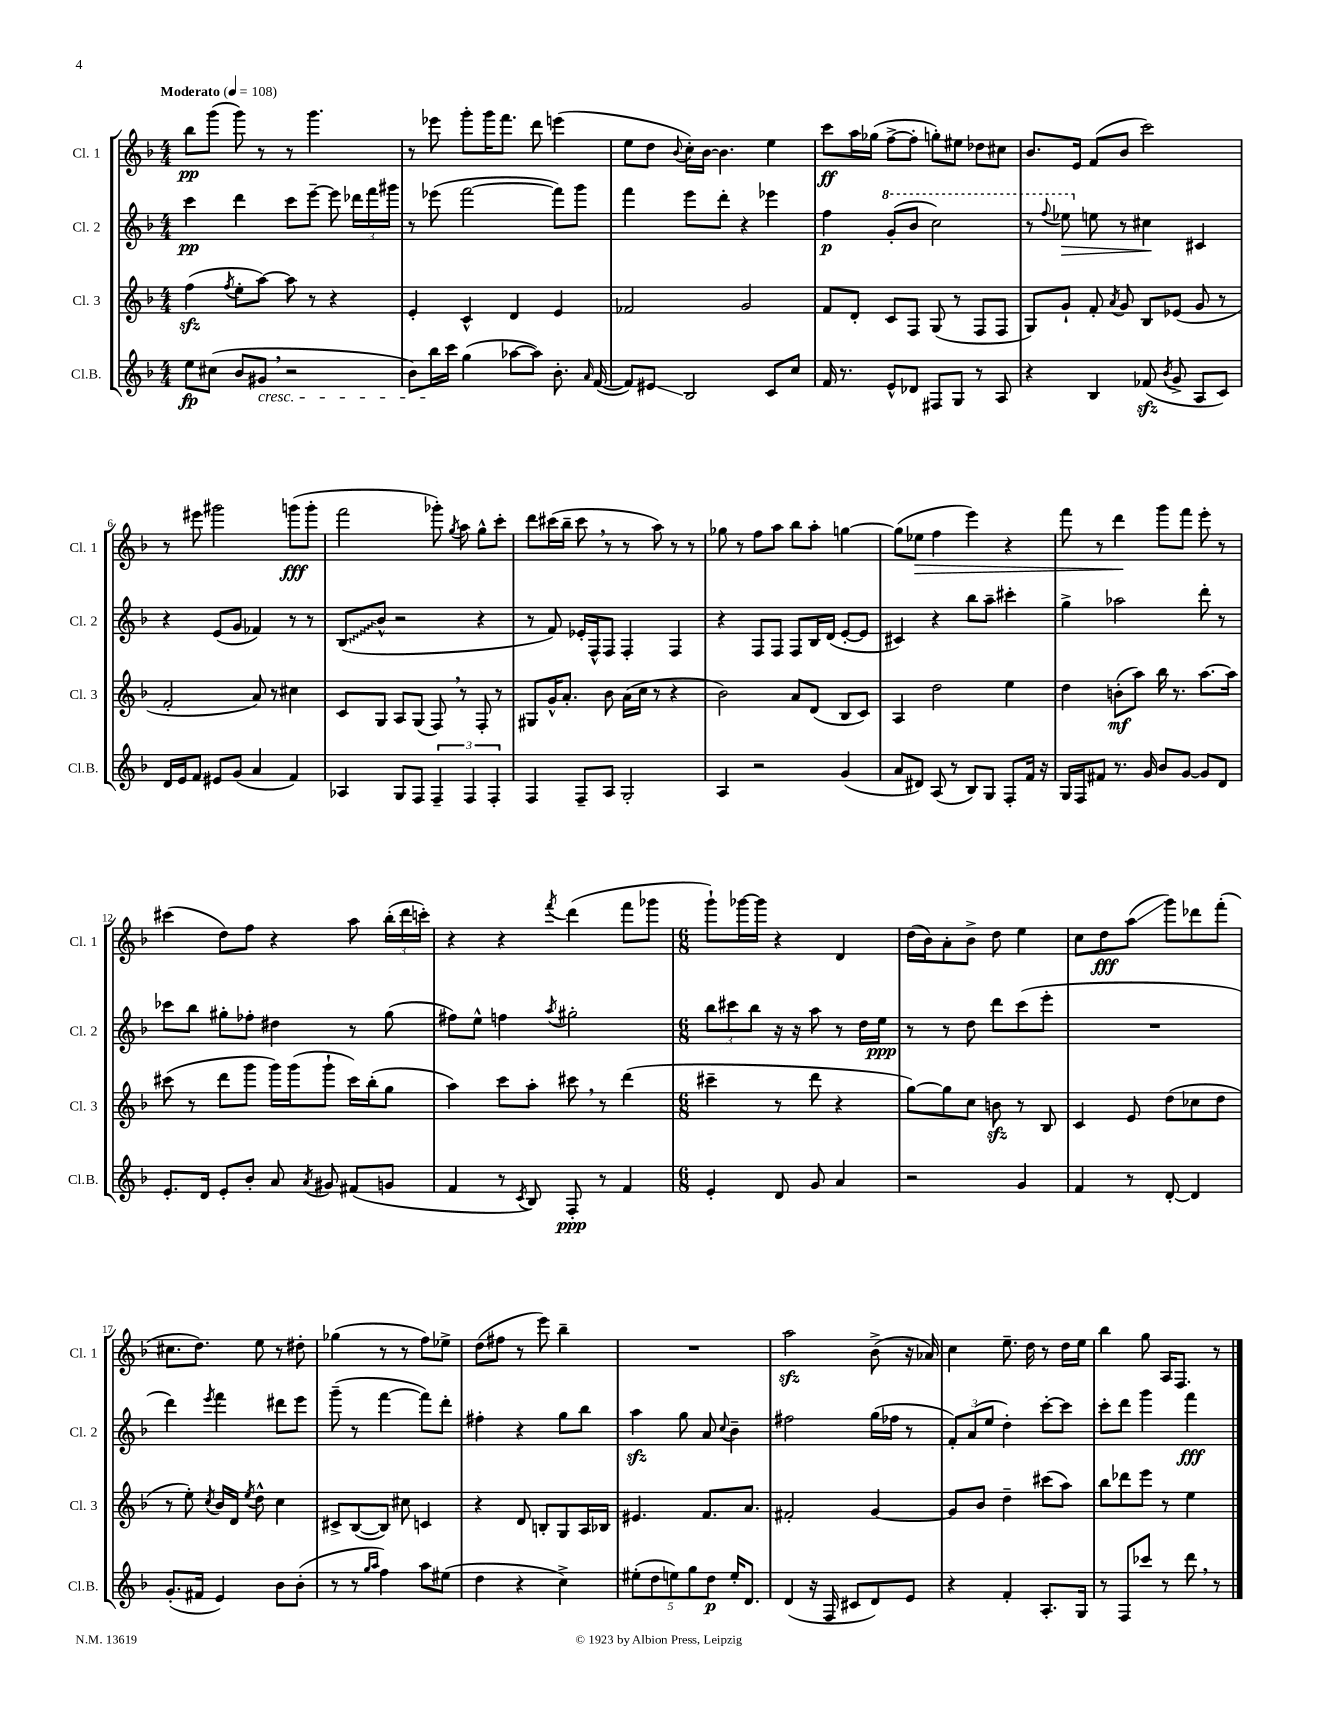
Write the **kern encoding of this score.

**kern	**kern	**kern	**kern
*staff4	*staff3	*staff2	*staff1
*clefG2	*clefG2	*clefG2	*clefG2
*k[b-]	*k[b-]	*k[b-]	*k[b-]
*M4/4	*M4/4	*M4/4	*M4/4
*MM108	*MM108	*MM108	*MM108
8ee	(4ff	4ccc	8bb-
(8cc#	.	.	(8ggg
.	8qff	.	.
8b-	8ee'	4ddd	8ggg)
8g#	[8aa)	.	8r
2r	8aa]	8ccc	8r
.	8r	[8eee~	4.ggg
.	4r	8eee]	.
.	.	24ddd-	.
.	.	24fff	.
.	.	24ggg#	.
=	=	=	=
8b-)	4e'	8r	8r
16bb-	.	(8eee-	8eee-
16ccc	.	.	.
(4gg	4c^^	[2fff	8ggg'
.	.	.	16ggg
.	.	.	8.fff
[8aa-	4d	.	.
8aa-])	.	.	8ddd
8.b-'	4e	8fff])	(4eee
.	.	8ggg	.
16qqa	.	.	.
([16f	.	.	.
=	=	=	=
8f])	2f-	4fff	8ee
8e#	.	.	8dd
.	.	.	8qqb-
2B-	.	8eee	16cc')
.	.	.	[16b-
.	.	8ddd'	4.b-]
.	2g	4r	.
8c	.	4eee-	4ee
8cc	.	.	.
=	=	=	=
16f	8f	4ff	8ccc
8.r	.	.	.
.	8d'	.	16aa
.	.	.	(16gg-
8e^^	8c	(8gg'	[8ff^
8d-	8F	8bb-	8ff']
8F#	(8G	2ccc)	8gg')
8G	8r	.	8ee#
8r	8F	.	8dd-
8A	8F	.	8cc#
=	=	=	=
4r	8G)	8r	8.b-
.	.	8qqfff	.
.	8g`	8eee-	.
.	.	.	16e
4B-	8f'	8ee	(8f
.	8qa	.	.
.	8g	8r	8b-
(8f-	8B-	4cc#	2ccc)
8qb-	.	.	.
8g^	(8e-	.	.
8A	8g	4c#	.
8c)	8r	.	.
=	=	=	=
16d	2f'	4r	8r
16e	.	.	.
8f	.	.	8eee#
8e#	.	(8e	2ggg#
(8g	.	8g	.
4a	8a)	4f-)	.
.	8r	.	.
4f)	4cc#	8r	(8ggg
.	.	8r	8ggg'
=	=	=	=
4A-	8c	(8B-	2fff
.	8G	8b-^^	.
8G	8A	2r	.
8F	(8G	.	.
6F~	8F)	.	8ggg-')
.	.	.	8qgg
.	8r	.	8aa
6F	.	.	.
.	8F'	4r	8gg^^
6F'	.	.	.
.	8r	.	8ccc'
=	=	=	=
4F	8G#	8r	8ddd
.	16g^^	8f)	(16ccc#
.	8.a'	.	16bb-~
8F~	.	16e-'	8ccc#
.	.	16F^^	.
8A	8b-	8F	8r
2G'	(16a	4F'	8r
.	16cc	.	.
.	8r	.	8aa)
.	4r	4F	8r
.	.	.	8r
=	=	=	=
4A	2b-)	4r	8gg-
.	.	.	8r
2r	.	8F	8ff
.	.	8F	8aa
.	8a	8F	8bb-
.	(8d	16B-	8aa'
.	.	(16d	.
(4g	8B-	[8e'	[4gg
.	8c)	8e]	.
=	=	=	=
8a	4A	4c#)	(8gg]
8d#)	.	.	8ee-
(8A	2dd	4r	4ff
8r	.	.	.
8B-)	.	8bb-	4eee)
8G	.	8aa~	.
8F'	4ee	4ccc#'	4r
16f	.	.	.
16r	.	.	.
=	=	=	=
16G	4dd	4gg^	8fff
16F	.	.	.
8f#	.	.	8r
8.r	(8b'	2aa-	4ddd
.	8aa)	.	.
16g	.	.	.
8b-	16bb-	.	8ggg
.	8.r	.	.
[8g	.	.	8fff
8g]	[8.aa	8ddd'	8eee'
8d	.	8r	8r
.	16aa]	.	.
=	=	=	=
8.e'	(8ccc#	8ccc-	(4ccc#
.	8r	8bb-	.
16d	.	.	.
8e'	8ddd	8gg#'	8dd)
8b-'	8ggg	8ff-'	8ff
8a	16ggg)	4dd#	4r
.	(16ggg	.	.
8qa	.	.	.
8g#	8ggg`	.	.
(8f#	16ccc#)	8r	8aa
.	(16bb-'	.	.
8g	8gg	(8gg#	(24bb-'
.	.	.	24ddd
.	.	.	24ccc')
=	=	=	=
4f	4aa)	8ff#)	4r
.	.	8ee^^	.
8r	8ccc	4ff	4r
8qc	.	.	.
8B-)	8aa'	.	.
.	.	8qaa	8qfff
8F'	8ccc#	2gg#'	(4ddd
8r	8r	.	.
4f	(4ddd	.	8fff
.	.	.	8ggg-
=	=	=	=
*M6/8	*M6/8	*M6/8	*M6/8
4e'	4ccc#~	12bb-	8ggg`)
.	.	12ccc#	.
.	.	.	[16ggg-
.	.	12bb-	.
.	.	.	16ggg-]
8d	8r	16r	4r
.	.	16r	.
8g	8ddd	8aa	.
4a	4r	8r	4d
.	.	16dd	.
.	.	16ee	.
=	=	=	=
2r	[8gg)	8r	(16dd
.	.	.	16b-)
.	8gg]	8r	8a'
.	8cc	8dd	8b-^
.	8b	8ddd	8dd
4g	8r	(8ccc	4ee
.	8B-	8eee'	.
=	=	=	=
4f	4c	2.r	8cc
.	.	.	8dd
8r	8e	.	(8aa
[8d'	(8dd	.	8ggg)
4d]	8cc-	.	8ddd-
.	8dd	.	(8fff'
=	=	=	=
(8.g'	8r	4ddd)	8.cc#
.	8ee')	.	.
16f#	.	.	8.dd)
.	8qcc	8qeee	.
4e)	16b-	4fff	.
.	16d	.	.
.	8qee	.	.
.	8dd^^	.	8ee
8b-	4cc	8ddd#	8r
(8b-'	.	8eee	8dd#'
=	=	=	=
8r	8c#^	(8ggg~	(4gg-
8r	([8B-	8r	.
16qqgg	.	.	.
16qqaa	.	.	.
4ff)	8B-])	[4fff	8r
.	8cc#	.	8r
8aa	4c	8fff])	8ff)
(8ee#	.	8ddd'	8ee-^
=	=	=	=
4dd	4r	4ff#'	(8dd
.	.	.	8ff#
4r	8d	4r	8r
.	8B'	.	8eee)
4cc^)	8G	8gg	4bb-~
.	16A	8bb-	.
.	16B-	.	.
=	=	=	=
(10ee#'	4.e#	4aa	2.r
10dd	.	.	.
10ee)	.	.	.
.	.	8gg	.
10gg	.	.	.
.	8.f	8a	.
10dd	.	.	.
.	.	8qqcc	.
16ee'	.	4b-~	.
8.d	8.a	.	.
=	=	=	=
(4d	2f#'	2ff#	2aa
16r	.	.	.
16F	.	.	.
8c#	.	.	.
8d)	[4g	(16gg	(8b-^
.	.	16ff-	.
8e	.	8r	16r
.	.	.	16a-)
=	=	=	=
4r	8g]	12f')	4cc
.	.	(12a	.
.	8b-	.	.
.	.	12ee	.
4f'	4dd~	4dd')	8.ee~
.	.	.	16dd
8.A'	(8ccc#	[8ccc'	8r
.	8aa)	8ccc]	16dd
16G	.	.	16ee
=	=	=	=
8r	8bb-	8ccc'	4bb-
8F	8ddd-	8ddd	.
8ccc-	8eee	4ggg	8gg
8r	8r	.	16A
.	.	.	8.F
8ddd	4ee	4fff	.
8r	.	.	8r
==	==	==	==
*-	*-	*-	*-
